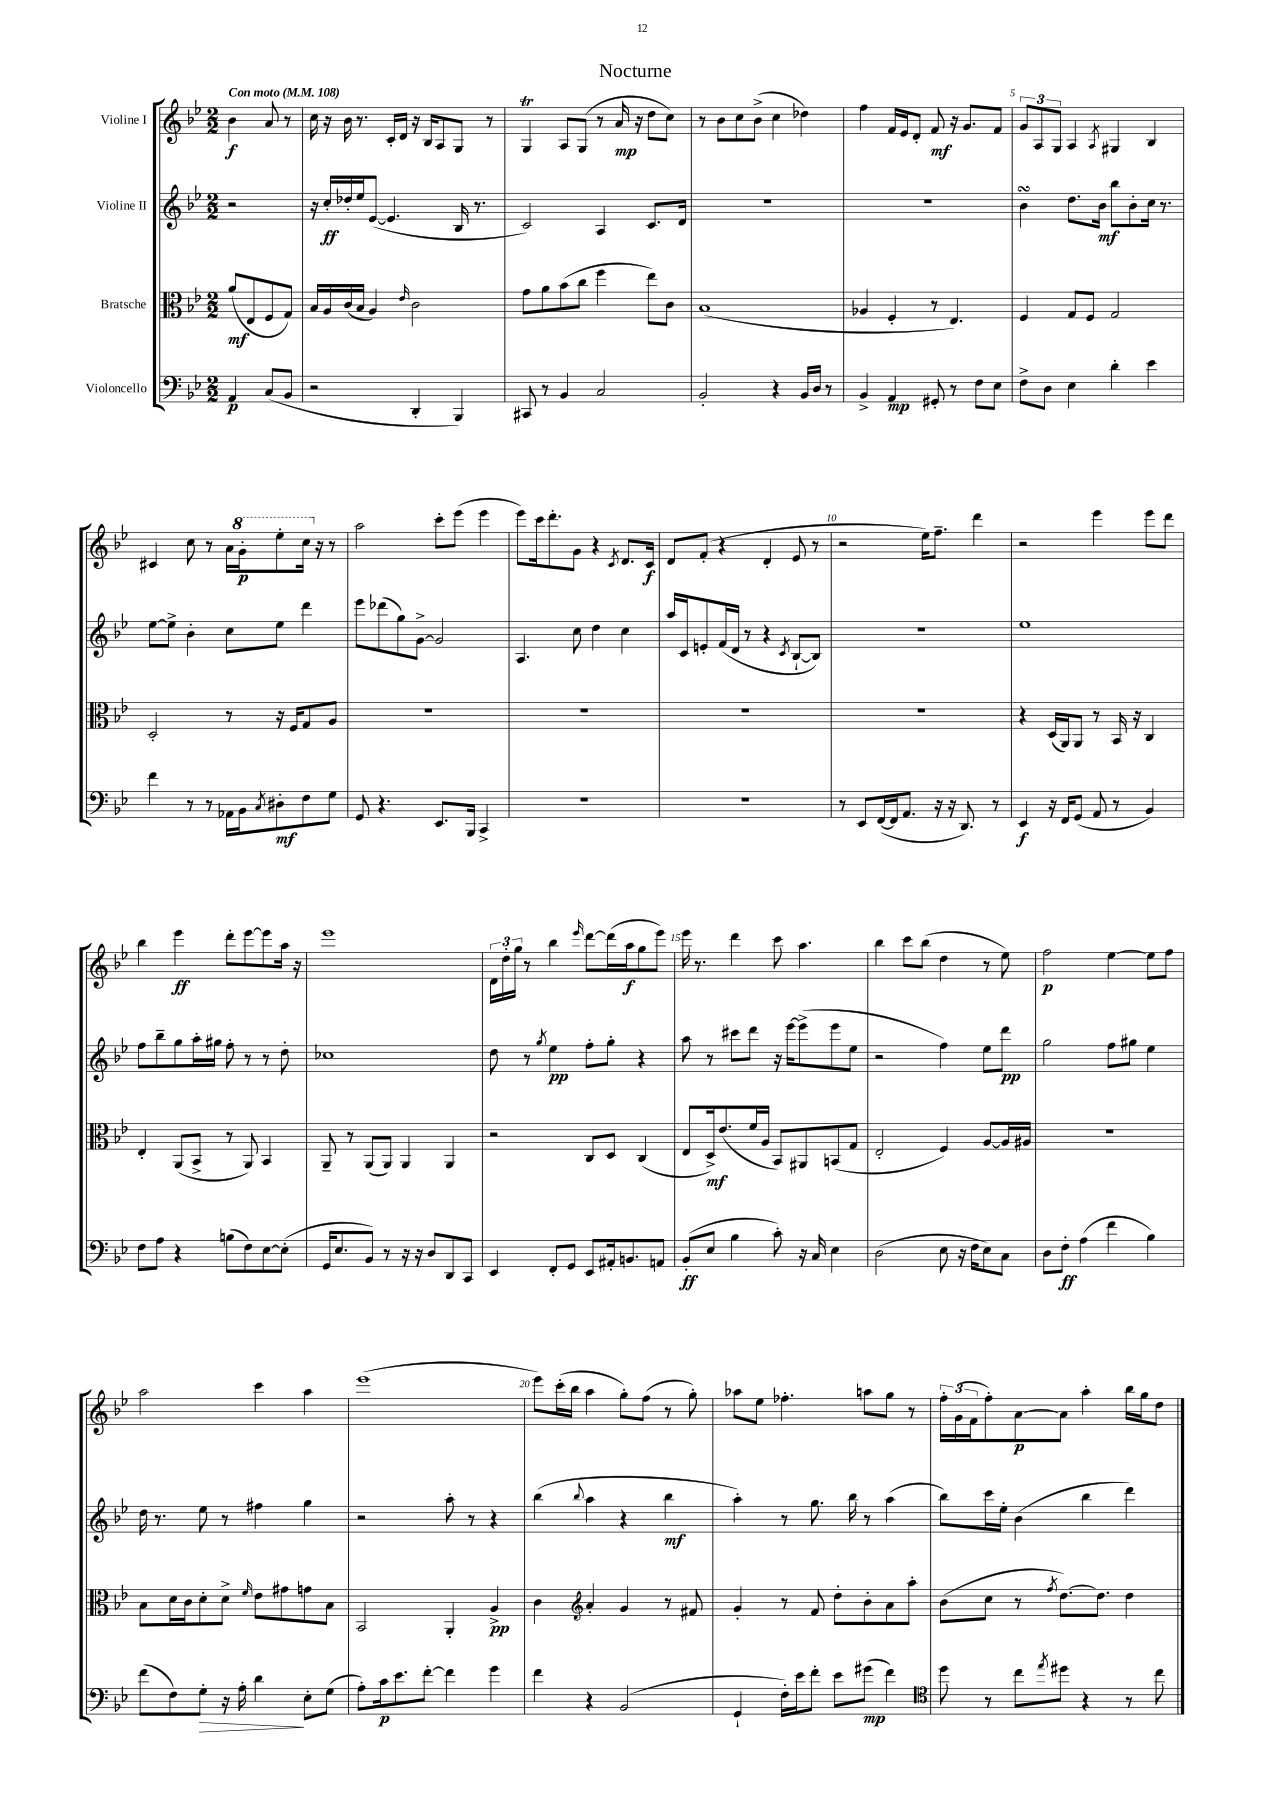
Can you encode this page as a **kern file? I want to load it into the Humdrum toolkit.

**kern	**dynam	**kern	**dynam	**kern	**dynam	**kern	**dynam
*part4	*part4	*part3	*part3	*part2	*part2	*part1	*part1
*staff4	*staff4	*staff3	*staff3	*staff2	*staff2	*staff1	*staff1
*I"Violoncello	*	*I"Bratsche	*	*I"Violine II	*	*I"Violine I	*
*clefF4	*	*clefC3	*	*clefG2	*	*clefG2	*
*k[b-e-]	*	*k[b-e-]	*	*k[b-e-]	*	*k[b-e-]	*
*M2/2	*	*M2/2	*	*M2/2	*	*M2/2	*
*MM108	*	*MM108	*	*MM108	*	*MM108	*
=	=	=	=	=	=	=	=
!	!	!	!	!	!	!LO:TX:a:B:t=Con moto	!
4AA/	p	(8a/L	mf	2r	.	4b-\	f
.	.	8E-/	.	.	.	.	.
(8C/L	.	8F/	.	.	.	8a/	.
8BB-/J	.	8G/J)	.	.	.	8r	.
=1	=1	=1	=1	=1	=1	=1	=1
2r	.	16B-/LL	.	16r	.	16cc\	.
.	.	16A/	.	16cc'/LL	ff	16r	.
.	.	(16c/	.	16dd-X'/	.	16b-\	.
.	.	16B-/JJ	.	16ee-/J	.	8.r	.
.	.	4A/)	.	([8e-/J	.	.	.
.	.	.	.	4.e-/]	.	16c'/LL	.
.	.	.	.	.	.	16d/JJ	.
.	.	16qqe-/	.	.	.	.	.
4DD'/	.	2c\	.	.	.	16r	.
.	.	.	.	.	.	16B-/KL	.
.	.	.	.	.	.	8A/	.
4BBB-/)	.	.	.	16B-/	.	8G/J	.
.	.	.	.	8.r	.	.	.
.	.	.	.	.	.	8r	.
=2	=2	=2	=2	=2	=2	=2	=2
8CC#X/	.	8g\L	.	2c/)	.	4GT/	.
8r	.	8a\	.	.	.	.	.
4BB-/	.	(8b-\	.	.	.	8A/L	.
.	.	8cc\J	.	.	.	(8G/J	.
2C/	.	4ff\	.	4A/	.	8r	.
.	.	.	.	.	.	16a/	mp
.	.	.	.	.	.	16r	.
.	.	8ee-\L)	.	8.c/L	.	8dd\L	.
.	.	8c\J	.	.	.	8cc\J)	.
.	.	.	.	16d/Jk	.	.	.
=3	=3	=3	=3	=3	=3	=3	=3
2BB-'/	.	(1B-	.	1r	.	8r	.
.	.	.	.	.	.	8b-\L	.
.	.	.	.	.	.	8cc\	.
.	.	.	.	.	.	(8b-^\J	.
4r	.	.	.	.	.	4cc\	.
16BB-/LL	.	.	.	.	.	4dd-X\)	.
16D/JJ	.	.	.	.	.	.	.
8r	.	.	.	.	.	.	.
=4	=4	=4	=4	=4	=4	=4	=4
4BB-^/	.	4A-X/	.	1r	.	4ff\	.
4AA/	mp	4F'/	.	.	.	16f/LL	.
.	.	.	.	.	.	16e-/J	.
.	.	.	.	.	.	8d'/J	.
8GG#X'/	.	8r	.	.	.	8f/	mf
8r	.	4.E-/)	.	.	.	16r	.
.	.	.	.	.	.	8.g/L	.
8F\L	.	.	.	.	.	.	.
8E-\J	.	.	.	.	.	8f/J	.
=5	=5	=5	=5	=5	=5	=5	=5
8F^\L	.	4F/	.	4b-sSSs\	.	12g/L	.
.	.	.	.	.	.	12A/	.
8D\J	.	.	.	.	.	.	.
.	.	.	.	.	.	12G/J	.
4E-\	.	8G/L	.	8.dd\L	.	4A/	.
.	.	8F/J	.	.	.	.	.
.	.	.	.	16b-\Jk	mf	.	.
.	.	.	.	.	.	8qA/	.
4d'\	.	2G/	.	8bb-\L	.	4G#X/	.
.	.	.	.	8b-'\	.	.	.
4e-\	.	.	.	16cc\Jk	.	4B-/	.
.	.	.	.	8.r	.	.	.
!!LO:LB:g=z
=6	=6	=6	=6	=6	=6	=6	=6
4f\	.	2D'/	.	[8ee-\L	.	4c#X/	.
.	.	.	.	8ee-^\J]	.	.	.
8r	.	.	.	4b-'\	.	8cc\	.
8r	.	.	.	.	.	8r	.
16AA-X\LL	.	8r	.	8cc\L	.	16a\LL	.
*	*	*	*	*	*	*8va	*
16BB-\J	.	.	.	.	.	16gg'\J	p
8qC/	.	.	.	.	.	.	.
8D#X'\	mf	16r	.	8ee-\J	.	8eee-'\	.
.	.	16F/KL	.	.	.	.	.
8F\	.	8G/	.	4ddd\	.	16ccc\Jk	.
*	*	*	*	*	*	*X8va	*
.	.	.	.	.	.	16r	.
8G\J	.	8A/J	.	.	.	8r	.
=7	=7	=7	=7	=7	=7	=7	=7
8GG/	.	1r	.	8eee-\L	.	2aa\	.
4.r	.	.	.	(8ddd-X\	.	.	.
.	.	.	.	8gg\)	.	.	.
.	.	.	.	[8g^\J	.	.	.
8.EE-/L	.	.	.	2g/]	.	8ccc'\L	.
.	.	.	.	.	.	(8eee-\J	.
16BBB-/Jk	.	.	.	.	.	.	.
4CC^/	.	.	.	.	.	4eee-\	.
=8	=8	=8	=8	=8	=8	=8	=8
1r	.	1r	.	4.A/	.	8eee-\L)	.
.	.	.	.	.	.	16ccc\k	.
.	.	.	.	.	.	8.ddd'\	.
.	.	.	.	8cc\	.	8g\J	.
.	.	.	.	4dd\	.	4r	.
.	.	.	.	.	.	8qc/	.
.	.	.	.	4cc\	.	8.d/L	.
.	.	.	.	.	.	16c/Jk	f
=9	=9	=9	=9	=9	=9	=9	=9
1r	.	1r	.	16aa/LL	.	8d/L	.
.	.	.	.	16c/J	.	.	.
.	.	.	.	8en'/	.	(8f'/J	.
.	.	.	.	(16f/L	.	4r	.
.	.	.	.	16d/JJ	.	.	.
.	.	.	.	8r	.	.	.
.	.	.	.	4r	.	4d'/	.
.	.	.	.	8qc/	.	.	.
.	.	.	.	[8B-`/L	.	8e-/	.
.	.	.	.	8B-/J])	.	8r	.
=10	=10	=10	=10	=10	=10	=10	=10
8r	.	1r	.	1r	.	2r	.
8EE-/L	.	.	.	.	.	.	.
([16FF/L	.	.	.	.	.	.	.
16FF/J]	.	.	.	.	.	.	.
8.AA/J	.	.	.	.	.	.	.
.	.	.	.	.	.	16ee-\KL)	.
16r	.	.	.	.	.	8.ff~\J	.
16r	.	.	.	.	.	.	.
8.DD/)	.	.	.	.	.	.	.
.	.	.	.	.	.	4ddd\	.
8r	.	.	.	.	.	.	.
=11	=11	=11	=11	=11	=11	=11	=11
4EE-/	f	4r	.	1ee-	.	2r	.
16r	.	(16D/LL	.	.	.	.	.
16FF/KL	.	16AA/J)	.	.	.	.	.
(8GG/J	.	8AA/J	.	.	.	.	.
8AA/	.	8r	.	.	.	4eee-\	.
8r	.	16BB-/	.	.	.	.	.
.	.	16r	.	.	.	.	.
4BB-/)	.	4C/	.	.	.	8eee-\L	.
.	.	.	.	.	.	8ddd\J	.
!!LO:LB:g=z
=12	=12	=12	=12	=12	=12	=12	=12
8F\L	.	4E-'/	.	8ff\L	.	4bb-\	.
8A\J	.	.	.	8bb-~\	.	.	.
4r	.	(8AA/L	.	8gg\	.	4eee-\	ff
.	.	8BB-^/J	.	16aa'\L	.	.	.
.	.	.	.	16gg#X\JJ	.	.	.
(8Bn\L	.	8r	.	8ff'\	.	8ddd'\L	.
8F\)	.	8AA/)	.	8r	.	[8eee-\	.
[8E-\	.	4BB-/	.	8r	.	8eee-\]	.
(8E-'\J]	.	.	.	8dd'\	.	16aa\Jk	.
.	.	.	.	.	.	16r	.
=13	=13	=13	=13	=13	=13	=13	=13
16GG/KL	.	8AA~/	.	1cc-X	.	1eee-	.
8.E-/	.	.	.	.	.	.	.
.	.	8r	.	.	.	.	.
8BB-/J)	.	(8AA/L	.	.	.	.	.
8r	.	8AA/J)	.	.	.	.	.
16r	.	4AA/	.	.	.	.	.
16r	.	.	.	.	.	.	.
8D/L	.	.	.	.	.	.	.
8DD/	.	4AA/	.	.	.	.	.
8CC/J	.	.	.	.	.	.	.
=14	=14	=14	=14	=14	=14	=14	=14
4EE-/	.	2r	.	8dd\	.	24d\LL	.
.	.	.	.	.	.	24dd'\	.
.	.	.	.	.	.	24gg\JJ	.
.	.	.	.	8r	.	8r	.
.	.	.	.	8qgg/	.	.	.
8FF'/L	.	.	.	4ee-\	pp	4bb-\	.
8GG/J	.	.	.	.	.	.	.
.	.	.	.	.	.	16qqeee-/	.
8EE-/L	.	8C/L	.	8ff'\L	.	[8ddd\L	.
16AA#X'/k	.	8D/J	.	8gg'\J	.	(16ddd\L]	.
8.BBn/	.	.	.	.	.	16aa\J	f
.	.	(4C/	.	4r	.	8gg\	.
8AAn/J	.	.	.	.	.	8eee-\J)	.
=15	=15	=15	=15	=15	=15	=15	=15
(8BB-'/L	ff	8E-/L	.	8aa\	.	16eee-\	.
.	.	.	.	.	.	8.r	.
8E-/J	.	16D^/k)	mf	8r	.	.	.
.	.	(8.e-/	.	.	.	.	.
4B-\	.	.	.	8ccc#X\L	.	4ddd\	.
.	.	16f/L	.	8ddd\J	.	.	.
.	.	16A/JJ	.	.	.	.	.
8c'\)	.	8BB-/L)	.	16r	.	8ccc\	.
.	.	.	.	[16eee-\KL	.	.	.
16r	.	8AA#X/	.	(8eee-^\]	.	4.aa\	.
16C/	.	.	.	.	.	.	.
4E-\	.	(8BBn/	.	8eee-\	.	.	.
.	.	8G/J	.	8ee-\J	.	.	.
=16	=16	=16	=16	=16	=16	=16	=16
(2D\	.	2E-'/	.	2r	.	4bb-\	.
.	.	.	.	.	.	8ccc\L	.
.	.	.	.	.	.	(8bb-\J	.
8E-\	.	4F/)	.	4ff\)	.	4dd\	.
16r	.	.	.	.	.	.	.
16F\KL	.	.	.	.	.	.	.
8E-\)	.	[8A/L	.	8ee-\L	.	8r	.
8C\J	.	16A/L]	.	8ddd\J	pp	8ee-\)	.
.	.	16A#X/JJ	.	.	.	.	.
=17	=17	=17	=17	=17	=17	=17	=17
8D\L	.	1r	.	2gg\	.	2ff\	p
8F'\J	ff	.	.	.	.	.	.
(4A\	.	.	.	.	.	.	.
4f\	.	.	.	8ff\L	.	[4ee-\	.
.	.	.	.	8gg#X\J	.	.	.
4B-\)	.	.	.	4ee-\	.	8ee-\L]	.
.	.	.	.	.	.	8ff\J	.
!!LO:LB:g=z
=18	=18	=18	=18	=18	=18	=18	=18
(8f\L	.	8B-\L	.	16dd\	.	2aa\	.
.	.	.	.	8.r	.	.	.
8F\)	.	16d\L	.	.	.	.	.
.	.	16c\J	.	.	.	.	.
!	!LO:HP:b	!	!	!	!	!	!
8G'\J	>	8d'\	.	8ee-\	.	.	.
16r	.	8d^\J	.	8r	.	.	.
16A'\	.	.	.	.	.	.	.
.	.	16qqf/	.	.	.	.	.
4d\	.	8e-\L	.	4ff#X\	.	4ccc\	.
.	.	8g#X\	.	.	.	.	.
8E-'\L	]	8gn\	.	4gg\	.	4aa\	.
(8G\J	.	8B-\J	.	.	.	.	.
=19	=19	=19	=19	=19	=19	=19	=19
8A'\L)	.	2BB-/	.	2r	.	(1eee-	.
16c\k	p	.	.	.	.	.	.
8.e-\	.	.	.	.	.	.	.
[8f'\J	.	.	.	.	.	.	.
4f\]	.	4AA'/	.	8aa'\	.	.	.
.	.	.	.	8r	.	.	.
4g\	.	4A^/	pp	4r	.	.	.
=20	=20	=20	=20	=20	=20	=20	=20
4f\	.	4c\	.	(4bb-\	.	8eee-\L)	.
.	.	.	.	.	.	(16ccc'\L	.
.	.	.	.	.	.	16bb-\JJ	.
*	*	*clefG2	*	*	*	*	*
.	.	.	.	8qqbb-/	.	.	.
4r	.	4a'/	.	4aa\	.	4aa\	.
(2BB-/	.	4g/	.	4r	.	8gg'\L)	.
.	.	.	.	.	.	(8ff\J	.
.	.	8r	.	4bb-\	mf	8r	.
.	.	8f#X/	.	.	.	8gg'\)	.
=21	=21	=21	=21	=21	=21	=21	=21
4GG`/	.	4g'/	.	4aa'\)	.	8aa-X\L	.
.	.	.	.	.	.	8ee-\J	.
16F'\LL)	.	8r	.	8r	.	4.ff-X'\	.
16e-\J	.	.	.	.	.	.	.
8f'\J	.	8f/	.	8.gg\	.	.	.
8e-\L	.	8dd'\L	.	.	.	.	.
.	.	.	.	16bb-\	.	.	.
(8g#X\J	mp	8b-'\	.	8r	.	8aan\L	.
4f\)	.	8a\	.	(4aa\	.	8gg\J	.
.	.	8aa'\J	.	.	.	8r	.
=22	=22	=22	=22	=22	=22	=22	=22
*clefC4	*	*	*	*	*	*	*
8dd\	.	(8b-\L	.	8bb-\L)	.	24ff'\LL	.
.	.	.	.	.	.	(24g\	.
.	.	.	.	.	.	24f\J	.
8r	.	8cc\J	.	16ccc\L	.	8ff'\)	.
.	.	.	.	16ee-'\JJ	.	.	.
8cc\L	.	8r	.	(4b-\	.	[8a\	p
8qee-/	.	8qff/	.	.	.	.	.
8dd#X\J	.	[8.dd\L)	.	.	.	8a\J]	.
4r	.	.	.	4bb-\	.	4aa'\	.
.	.	8.dd\J]	.	.	.	.	.
8r	.	4dd\	.	4ddd\)	.	16bb-\LL	.
.	.	.	.	.	.	16gg\J	.
8cc\	.	.	.	.	.	8dd\J	.
==	==	==	==	==	==	==	==
*-	*-	*-	*-	*-	*-	*-	*-
